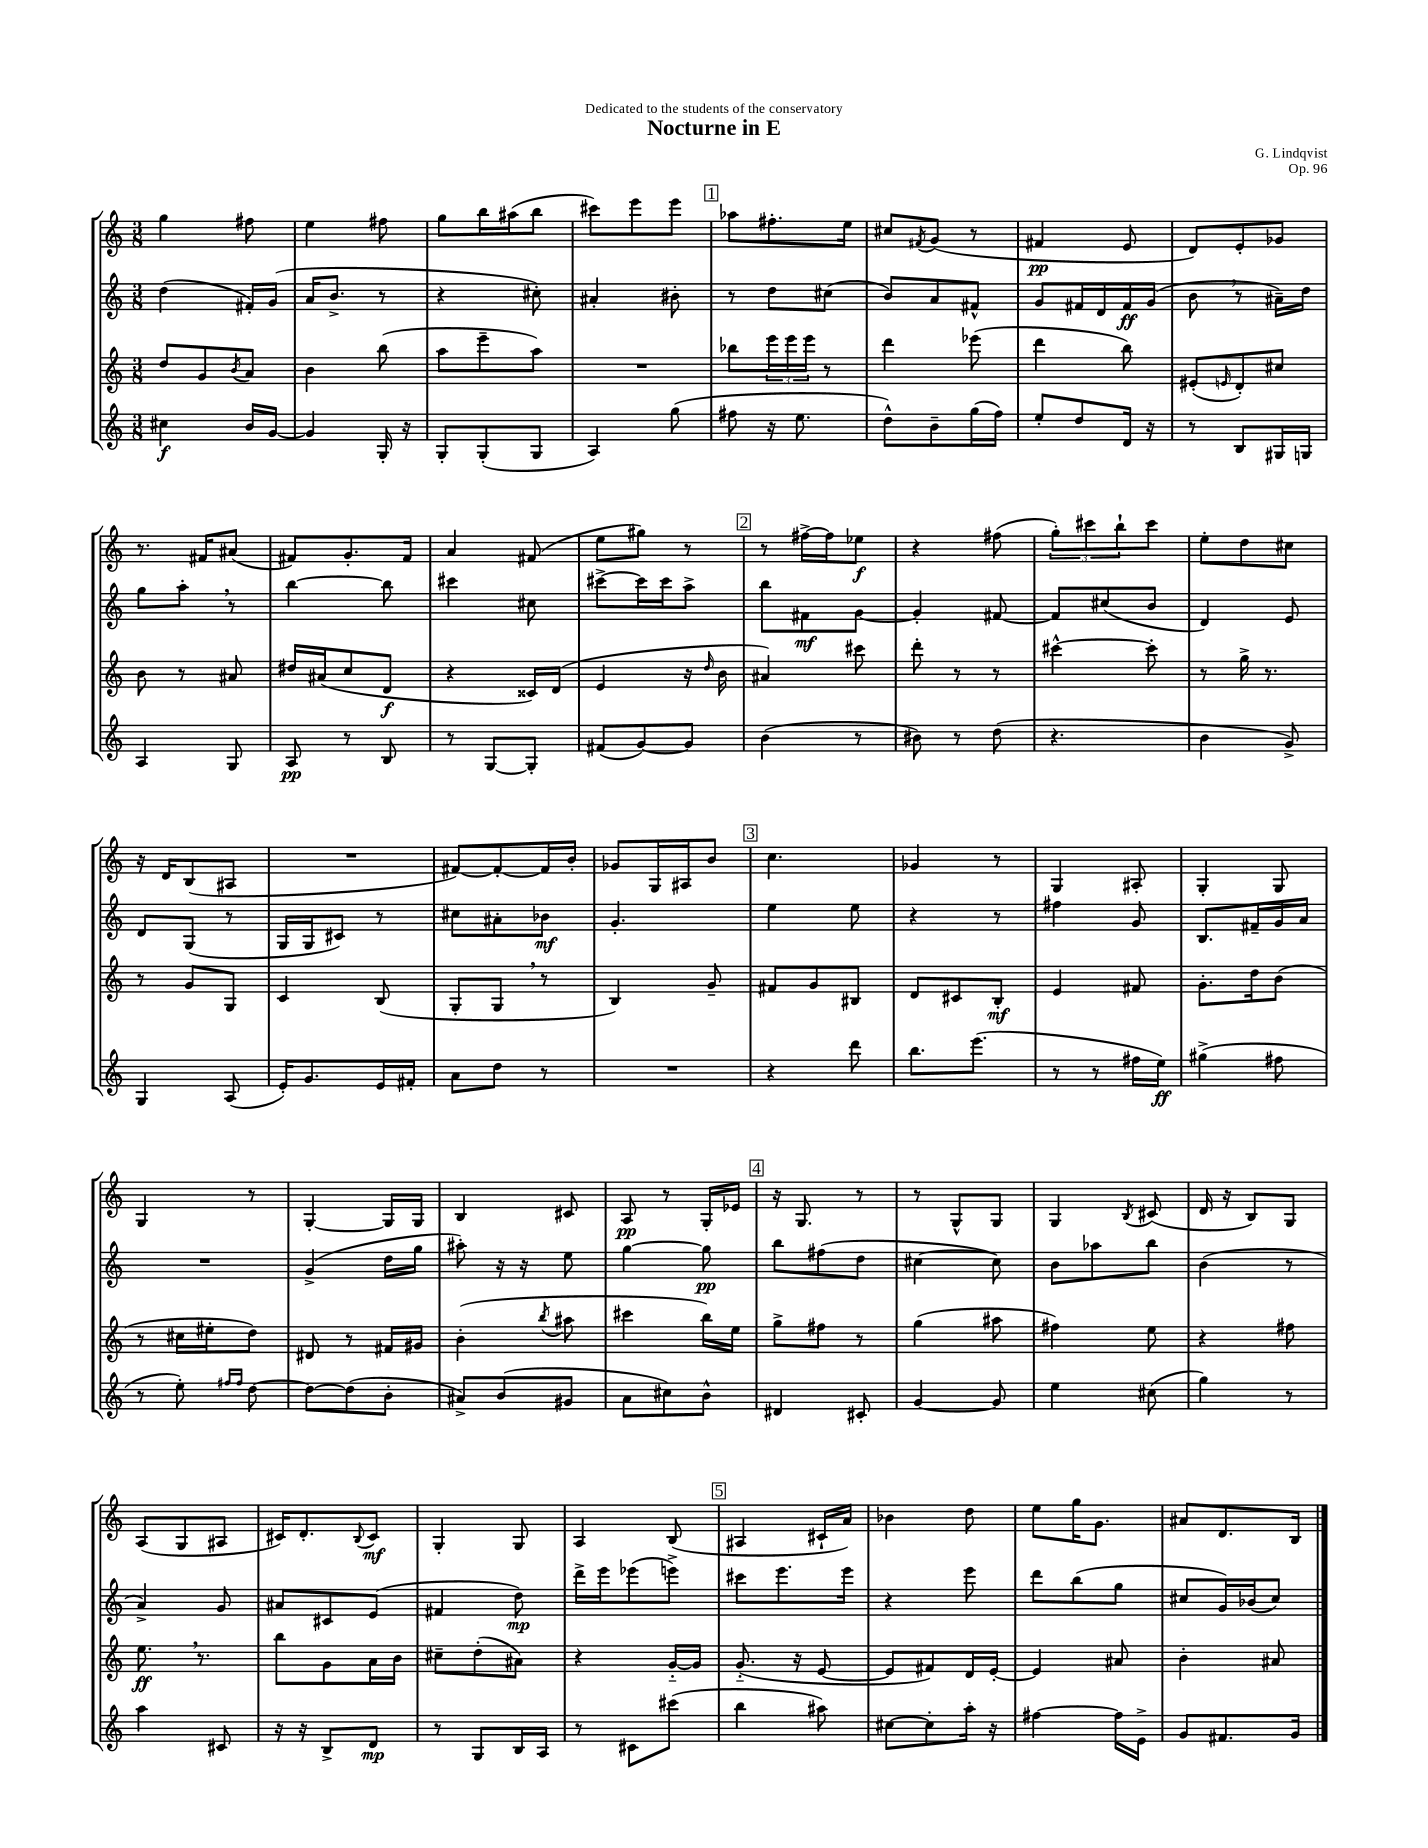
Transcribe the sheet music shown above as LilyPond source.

\header { title = "Nocturne in E" composer = "G. Lindqvist" dedication = "Dedicated to the students of the conservatory" opus = "Op. 96" }
<<
\new StaffGroup <<
\new Staff = "s0" {
    \clef treble \key c \major \numericTimeSignature \time 3/8
    g''4 fis''8 |
    e''4 fis''8 |
    g''8 b''16 ais''16( b''8 |
    cis'''8) e'''8 e'''8 |
    \mark \markup { \box "1" } aes''8 fis''8.-. e''16 |
    cis''8 \acciaccatura { fis'8 } g'8( r8 |
    fis'4\pp e'8 |
    d'8) e'8-. ges'8 |
    r8. fis'16 ais'8( |
    fis'8) g'8.-. fis'16 |
    a'4 fis'8( |
    e''8 gis''8) r8 |
    \mark \markup { \box "2" } r8 fis''16~-> fis''16 ees''8\f |
    r4 fis''8( |
    \tuplet 3/2 { g''8-.) cis'''8 b''8-! } cis'''8 |
    e''8-. d''8 cis''8 |
    r16 d'16 b8( ais8 |
    R4. |
    fis'8~) fis'8~-. fis'16 b'16-. |
    ges'8 g16 ais16 b'8 |
    \mark \markup { \box "3" } c''4. |
    ges'4 r8 |
    g4 ais8-. |
    g4-. g8 |
    g4 r8 |
    g4~-. g16 g16 |
    b4 cis'8 |
    a8\pp r8 g16-. ees'16 |
    \mark \markup { \box "4" } r16 g8. r8 |
    r8 g8-^ g8 |
    g4 \acciaccatura { b8 } cis'8( |
    d'16 r16 b8) g8 |
    a8( g8 ais8 |
    cis'16) d'8.-. \appoggiatura { b8 } cis'8\mf |
    g4-. g8 |
    a4 b8( |
    \mark \markup { \box "5" } ais4 cis'16-! a'16) |
    bes'4 d''8 |
    e''8 g''16 g'8. |
    ais'8 d'8. b16 \bar "|." |
}
\new Staff = "s1" {
    \clef treble \key c \major \numericTimeSignature \time 3/8
    d''4( fis'16-.) g'16( |
    a'16 b'8.-> r8 |
    r4 cis''8-.) |
    ais'4-. bis'8-. |
    \mark \markup { \box "1" } r8 d''8 cis''8( |
    b'8) a'8 fis'8-^ |
    g'8 fis'16 d'16 fis'16\ff g'16( |
    b'8 \breathe r8 ais'16--) d''16 |
    g''8 a''8-. \breathe r8 |
    b''4~ b''8 |
    cis'''4 cis''8 |
    cis'''8~-> cis'''16 cis'''16 a''8-> |
    \mark \markup { \box "2" } b''8 fis'8\mf g'8~ |
    g'4-. fis'8~ |
    fis'8 cis''8( b'8 |
    d'4) e'8 |
    d'8 g8( r8 |
    g16 g16 cis'8) r8 |
    cis''8 ais'8-. bes'8\mf |
    g'4.-. |
    \mark \markup { \box "3" } e''4 e''8 |
    r4 r8 |
    fis''4 g'8 |
    b8. fis'16-- g'16 a'16 |
    R4. |
    g'4->( d''16 g''16 |
    ais''8-.) r16 r16 e''8 |
    g''4~ g''8\pp |
    \mark \markup { \box "4" } b''8 fis''8( d''8 |
    cis''4~ cis''8) |
    b'8 aes''8 b''8 |
    b'4( r8 |
    a'4->) g'8 |
    ais'8 cis'8 e'8( |
    fis'4 d''8\mp) |
    d'''16-> e'''16 ees'''8( e'''8->) |
    \mark \markup { \box "5" } cis'''8 e'''8. e'''16 |
    r4 e'''8 |
    d'''8 b''8( g''8 |
    cis''8 g'16) bes'16( cis''8) \bar "|." |
}
\new Staff = "s2" {
    \clef treble \key c \major \numericTimeSignature \time 3/8
    d''8 g'8 \acciaccatura { b'8 } a'8 |
    b'4 b''8( |
    a''8 e'''8-- a''8) |
    R4. |
    \mark \markup { \box "1" } bes''8 \tuplet 3/2 { e'''16 e'''16 e'''16 } r8 |
    d'''4 ees'''8( |
    d'''4 b''8) |
    eis'8-.( \grace { e'16 } d'8-.) cis''8 |
    b'8 r8 ais'8 |
    dis''16 ais'16( c''8 d'8\f |
    r4 cisis'16) d'16( |
    e'4 r16 \grace { d''16 } b'16 |
    \mark \markup { \box "2" } ais'4) cis'''8 |
    d'''8-. r8 r8 |
    cis'''4~-^ cis'''8-. |
    r8 g''16-> r8. |
    r8 g'8 g8 |
    c'4 b8( |
    g8-. g8 \breathe r8 |
    b4) g'8-- |
    \mark \markup { \box "3" } fis'8 g'8 bis8 |
    d'8 cis'8 b8-.\mf |
    e'4 fis'8 |
    g'8.-. d''16 b'8( |
    r8 cis''16 eis''16-. d''8) |
    dis'8 r8 fis'16 gis'16 |
    b'4-.( \acciaccatura { b''8 } ais''8 |
    cis'''4 b''16) e''16 |
    \mark \markup { \box "4" } g''8-> fis''8 r8 |
    g''4( ais''8 |
    fis''4) e''8 |
    r4 fis''8 |
    e''8.\ff \breathe r8. |
    b''8 g'8 a'16 b'16 |
    cis''8-- d''8-.( ais'8) |
    r4 g'16~-_ g'16 |
    \mark \markup { \box "5" } g'8.-_( r16 e'8~ |
    e'8 fis'8) d'16 e'16~-. |
    e'4 ais'8 |
    b'4-. ais'8 \bar "|." |
}
\new Staff = "s3" {
    \clef treble \key c \major \numericTimeSignature \time 3/8
    cis''4\f b'16 g'16~ |
    g'4 g16-. r16 |
    g8-. g8-.( g8 |
    a4) g''8( |
    \mark \markup { \box "1" } fis''8 r16 e''8. |
    d''8-^) b'8-- g''16( f''16) |
    e''8-. d''8 d'16 r16 |
    r8 b8 gis16 g16 |
    a4 g8 |
    a8\pp r8 b8 |
    r8 g8~ g8-. |
    fis'8( g'8~) g'8 |
    \mark \markup { \box "2" } b'4( r8 |
    bis'8) r8 d''8( |
    r4. |
    b'4 g'8->) |
    g4 a8( |
    e'16-.) g'8. e'16 fis'16-. |
    a'8 d''8 r8 |
    R4. |
    \mark \markup { \box "3" } r4 d'''8 |
    b''8. e'''8.( |
    r8 r8 fis''16 e''16\ff) |
    gis''4->( fis''8 |
    r8 e''8-.) \grace { fis''16 fis''16 } d''8~ |
    d''8~ d''8( b'8-. |
    ais'8->) b'8( gis'8 |
    a'8 cis''8) b'8-^ |
    \mark \markup { \box "4" } dis'4 cis'8-. |
    g'4~ g'8 |
    e''4 cis''8( |
    g''4) r8 |
    a''4 cis'8 |
    r16 r16 b8-> d'8\mp |
    r8 g8 b16 a16 |
    r8 cis'8 cis'''8( |
    \mark \markup { \box "5" } b''4 ais''8) |
    cis''8~ cis''8-. a''16-. r16 |
    fis''4~ fis''16 e'16-> |
    g'8 fis'8. g'16 \bar "|." |
}
>>
>>
\layout { \context { \Score \remove "Bar_number_engraver" } }
